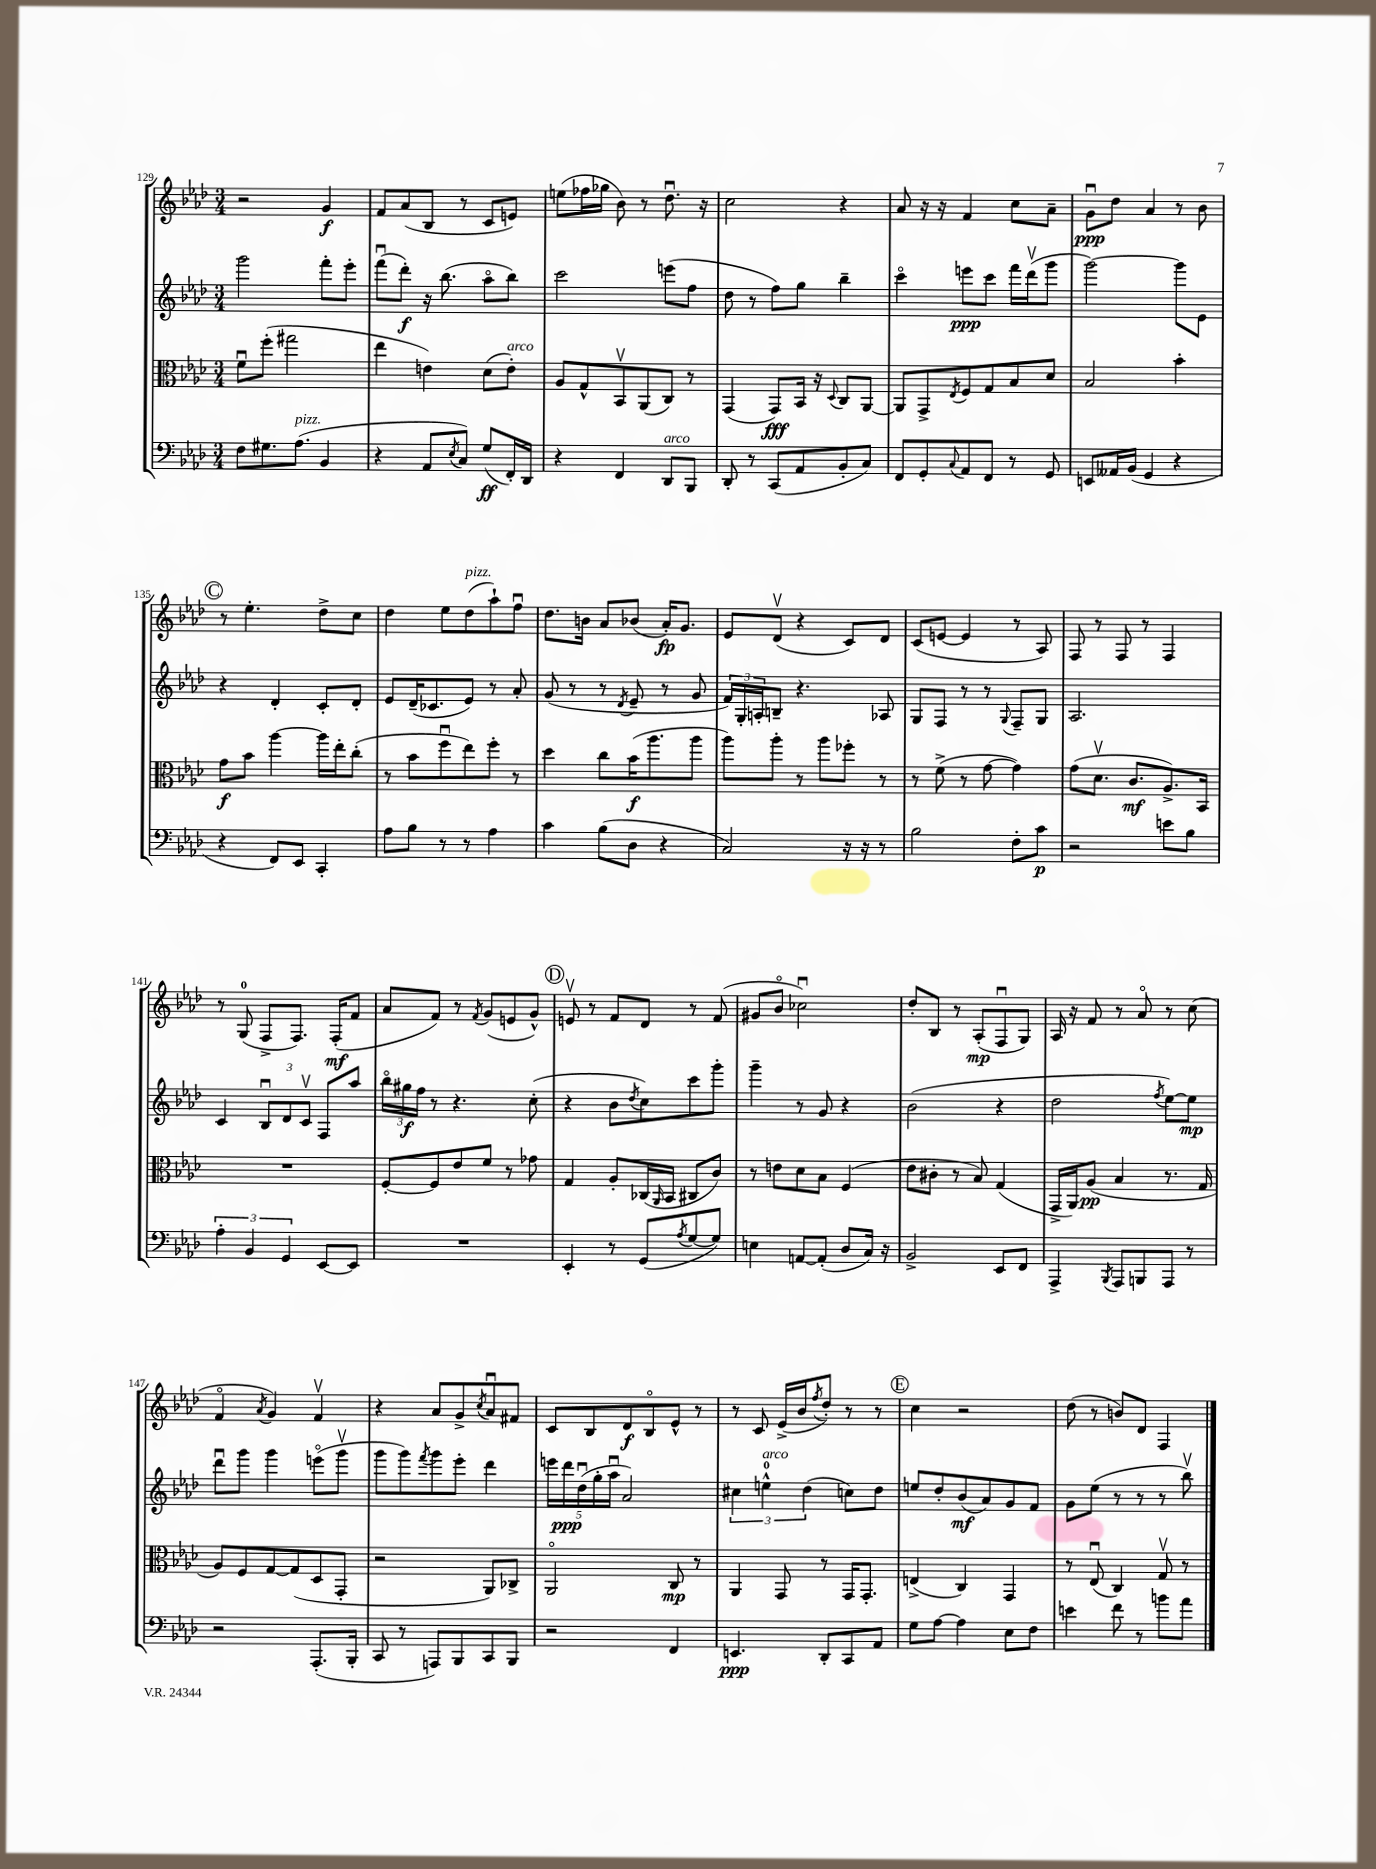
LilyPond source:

<<
\new StaffGroup <<
\new Staff = "s0" {
    \clef treble \key aes \major \numericTimeSignature \time 3/4
    r2 g'4\f |
    f'8 aes'8( bes8 r8 c'8 e'8) |
    e''8( fes''16 ges''16 bes'8) r8 des''8.\downbow r16 |
    c''2 r4 |
    aes'8 r16 r16 f'4 c''8 aes'8-- |
    g'8\downbow\ppp des''8 aes'4 r8 bes'8 |
    \mark \markup { \circle "C" } r8 ees''4.-. des''8-> c''8 |
    des''4 ees''8 des''8^\markup { \italic "pizz." }( aes''8-!) f''8\downbow |
    des''8. b'16 aes'8 bes'8( aes'16-.\fp) g'8. |
    ees'8 des'8\upbow( r4 c'8) des'8 |
    c'8( e'8~ e'4 r8 aes8) |
    f8 r8 f8 r8 f4 |
    r8 g8-0( f8-> f8.) f16-.\mf( f'8 |
    aes'8 f'8) r8 \acciaccatura { f'8 } g'8( e'8 g'8-^) |
    \mark \markup { \circle "D" } e'8\upbow r8 f'8 des'8 r8 f'8( |
    gis'8 bes'8\flageolet ces''2\downbow) |
    des''8-. bes8 r8 aes8-.\mp( f8\downbow g8) |
    aes16 r16 f'8 r8 aes'8\flageolet r8 c''8( |
    f'4\flageolet \acciaccatura { aes'8 } g'4) f'4\upbow |
    r4 aes'8 g'8-> \acciaccatura { c''8 } aes'8\downbow fis'8 |
    c'8 bes8 des'8\f bes8\flageolet ees'8-^ r8 |
    r8 c'8 ees'16->( bes'16 \acciaccatura { f''8 } des''8-.) r8 r8 |
    \mark \markup { \circle "E" } c''4 r2 |
    des''8( r8 b'8) des'8 f4 \bar "|." |
}
\new Staff = "s1" {
    \clef treble \key aes \major \numericTimeSignature \time 3/4
    g'''2 f'''8-. ees'''8-. |
    f'''8\downbow( des'''8-.\f) r16 bes''8.( aes''8\flageolet bes''8) |
    c'''2 e'''8( f''8 |
    des''8 r8 f''8) g''8 bes''4-- |
    c'''4\flageolet e'''8\ppp c'''8 f'''16 des'''16\upbow( g'''8 |
    g'''2~) g'''8 ees'8 |
    \mark \markup { \circle "C" } r4 des'4-. c'8-. des'8-. |
    ees'8 des'16--( ces'8. ees'8) r8 aes'8-. |
    g'8( r8 r8 \acciaccatura { des'8 } ees'8-- r8 g'8 |
    \tuplet 3/2 { f'16) g16-. a16-. } b8-- r4. aes8 |
    g8 f8 r8 r8 \appoggiatura { g8 } f8-- g8 |
    aes2. |
    c'4 \tuplet 3/2 { bes8\downbow des'8 c'8\upbow } f8 aes''8 |
    \tuplet 3/2 { bes''16\flageolet gis''16\f f''16 } r8 r4. c''8-.( |
    \mark \markup { \circle "D" } r4 bes'8 \acciaccatura { des''8 } c''8) c'''8 g'''8-. |
    g'''4-- r8 g'8 r4 |
    bes'2( r4 |
    des''2 \acciaccatura { f''8 } ees''8~) ees''8\mp |
    des'''8\downbow g'''8 g'''4 e'''8\flageolet( g'''8\upbow |
    g'''8 g'''8) \acciaccatura { f'''8 } g'''8 ees'''8-. des'''4 |
    \tuplet 5/4 { e'''16 des'''16\ppp des''16\downbow( g''16-. aes''16\downbow } aes'2) |
    \tuplet 3/2 { cis''4 e''4-0-^^\markup { \italic "arco" } des''4( } c''8) des''8 |
    \mark \markup { \circle "E" } e''8 des''8-. bes'8\mf( aes'8) g'8 f'8 |
    g'8 ees''8( r8 r8 r8 bes''8\upbow) \bar "|." |
}
\new Staff = "s2" {
    \clef alto \key aes \major \numericTimeSignature \time 3/4
    f'8\downbow f''8-.( gis''2 |
    ees''4 e'4) des'8( e'8-.^\markup { \italic "arco" }) |
    aes8 g8-^ bes,8\upbow aes,8( c8) r8 |
    g,4( g,8\fff) bes,16 r16 \appoggiatura { des8 } c8 aes,8~ |
    aes,8 g,8-> \acciaccatura { ees8 } f8 g8 bes8 des'8 |
    bes2 bes'4-. |
    \mark \markup { \circle "C" } g'8\f bes'8 aes''4~ aes''16 ees''16-. c''8-.( |
    r8 bes'8 f''8\downbow ees''8) f''8-. r8 |
    des''4 c''8 bes'16\f( aes''8. aes''8 |
    aes''8) aes''8-. r8 aes''8 fes''8-. r8 |
    r8 f'8->( r8 g'8~ g'4) |
    g'8( des'8.\upbow c'8.\mf aes8.->) bes,16 |
    R2. |
    f8~-. f8 ees'8 f'8 r8 ges'8 |
    \mark \markup { \circle "D" } g4 aes8-. ces16( \grace { aes,16 } bes,16 cis8 c'8) |
    r8 e'8 des'8 bes8 f4( |
    ees'8 cis'8-. r8 bes8) g4( |
    g,16-> aes,16) aes8\pp( bes4 r8. g16 |
    aes8) f8 g8~ g8( des8 g,8-. |
    r2 aes,8) ces8-> |
    aes,2\flageolet c8\mp r8 |
    aes,4 g,8 r8 g,16 g,8.-. |
    \mark \markup { \circle "E" } e4->( c4) g,4 |
    r8 ees8\downbow( c4) g8\upbow r8 \bar "|." |
}
\new Staff = "s3" {
    \clef bass \key aes \major \numericTimeSignature \time 3/4
    f8 gis8. aes8.^\markup { \italic "pizz." }( bes,4 |
    r4 aes,8 \acciaccatura { ees8 } c8) g8\ff( f,16-.) des,16 |
    r4 f,4 des,8^\markup { \italic "arco" } bes,,8 |
    des,8-. r8 c,8( aes,8 bes,8-. c8) |
    f,8 g,8-. \appoggiatura { c8 } aes,8 f,8 r8 g,8 |
    e,8 aeses,16 bes,16( g,4 r4 |
    \mark \markup { \circle "C" } r4 f,8) ees,8 c,4-. |
    aes8 bes8 r8 r8 aes4 |
    c'4 bes8( des8 r4 |
    c2) r16 r16 r8 |
    bes2 f8-. c'8\p |
    r2 e'8 bes8 |
    \tuplet 3/2 { aes4-. bes,4 g,4 } ees,8~ ees,8 |
    R2. |
    \mark \markup { \circle "D" } ees,4-. r8 g,8( \acciaccatura { aes8 } g8~ g8) |
    e4 a,8~ a,8-.( des8 c16) r16 |
    bes,2-> ees,8 f,8 |
    aes,,4-> \acciaccatura { bes,,8 } aes,,8 b,,8 aes,,8 r8 |
    r2 aes,,8.-.( bes,,16-. |
    c,8 r8 a,,8) bes,,8 c,8 bes,,8 |
    r2 f,4 |
    e,4.\ppp des,8-. c,8 aes,8 |
    \mark \markup { \circle "E" } g8 aes8~ aes4 ees8 f8 |
    e'4 f'8 r8 b'8 aes'8 \bar "|." |
}
>>
>>
\layout { \context { \Score currentBarNumber = #129 } }
